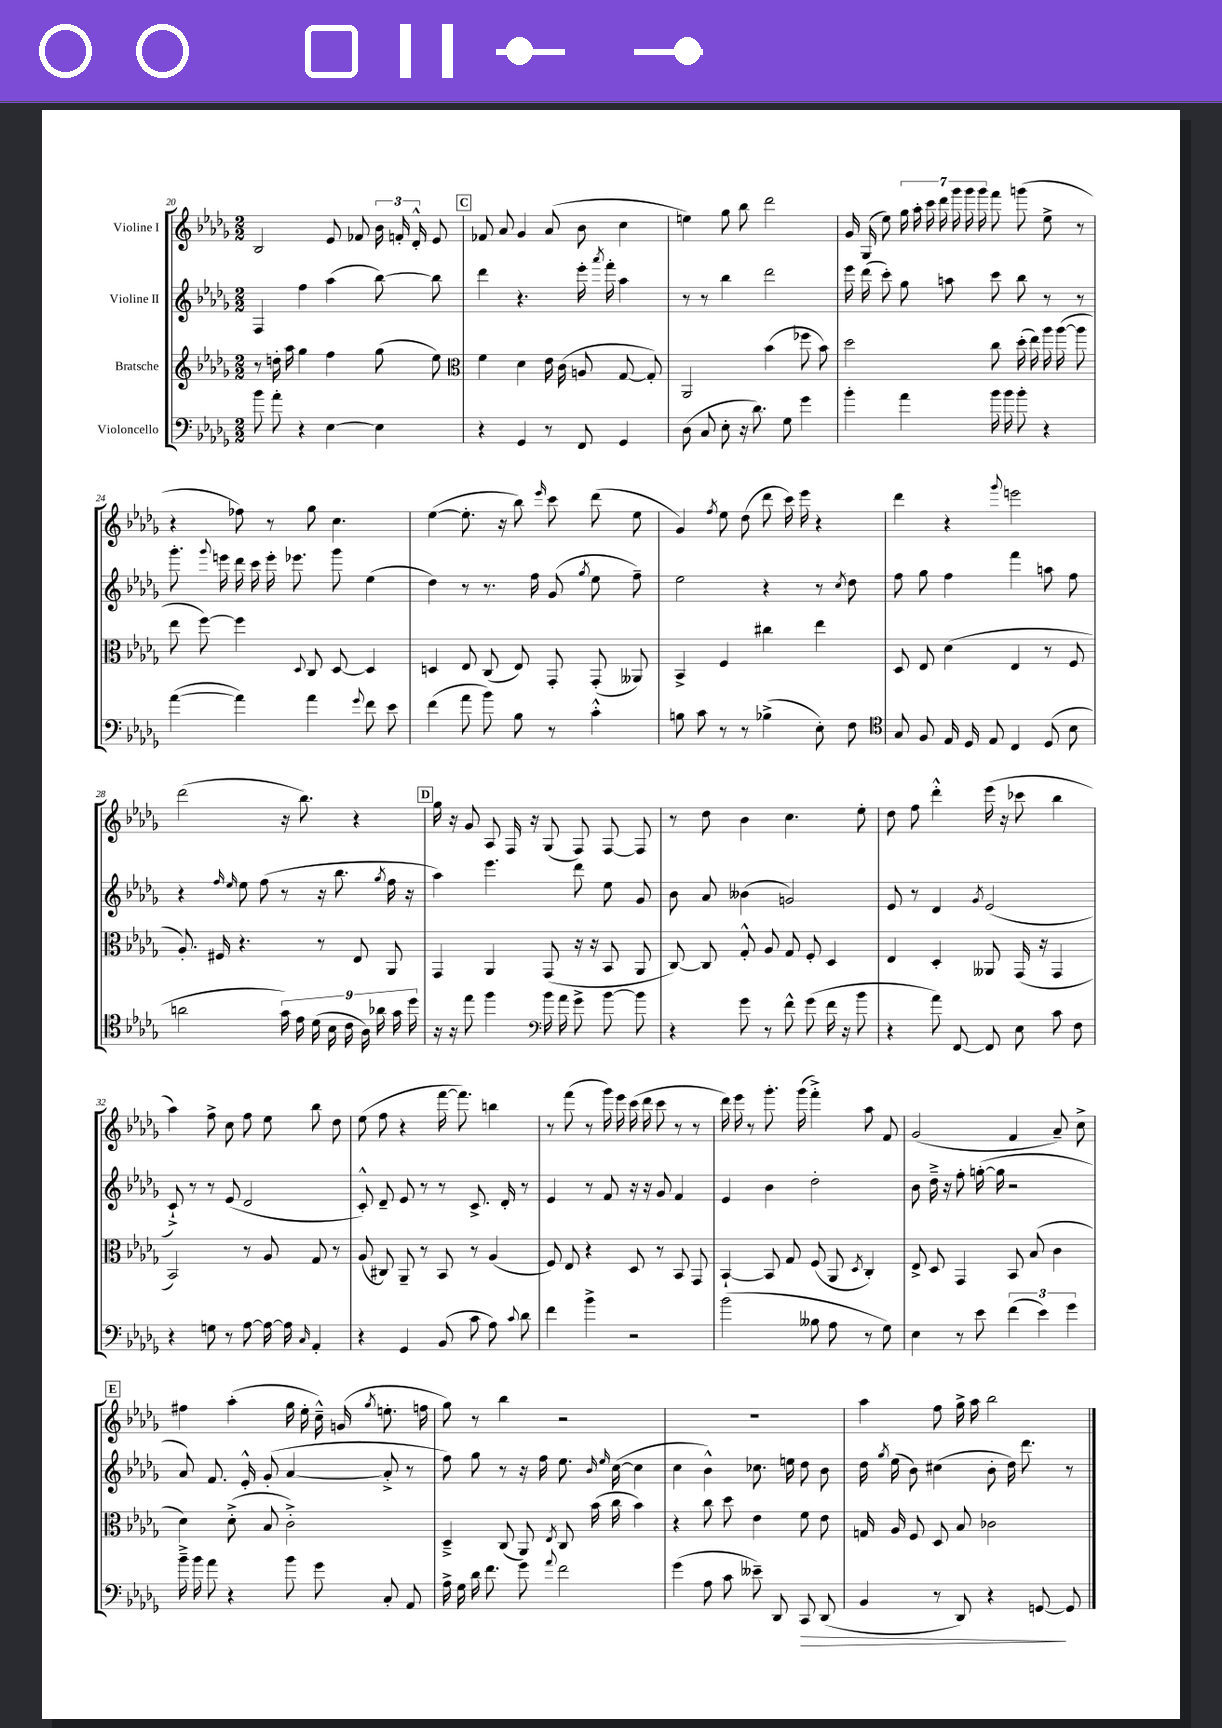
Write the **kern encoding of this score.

**kern	**dynam	**kern	**kern	**kern
*part4	*part4	*part3	*part2	*part1
*staff4	*staff4	*staff3	*staff2	*staff1
*I"Violoncello	*	*I"Bratsche	*I"Violine II	*I"Violine I
*clefF4	*	*clefG2	*clefG2	*clefG2
*k[b-e-a-d-g-]	*	*k[b-e-a-d-g-]	*k[b-e-a-d-g-]	*k[b-e-a-d-g-]
*M2/2	*	*M2/2	*M2/2	*M2/2
=20	=20	=20	=20	=20
8b-\	.	8r	4F/	2B-/
8a-'\	.	16ddn'\	.	.
.	.	16aa-\	.	.
4r	.	4gg-\	4ff\	.
[4E-\	.	4ff\	(4aa-\	8e-/
.	.	.	.	8f-X/
4E-\]	.	(8gg-\	[8bb-\)	24b-\
.	.	.	.	24fn'/
.	.	.	.	24d-'^^/
.	.	8ee-\)	8bb-\]	8e-/
!!LO:REH:place=s1:t=C
=21	=21	=21	=21	=21
*	*	*clefC3	*	*
4r	.	4f\	4ddd-\	8f-X/
.	.	.	.	8a-/
4GG-/	.	4d-\	4.r	4g-/
8r	.	16e-\	.	(8a-/
.	.	(16c\	.	.
8FF/	.	8An/	16eee-'\	8b-\
.	.	.	8qaaa-/	.
.	.	.	16fff'\	.
4GG-/	.	[8G-/	4aa-\	4cc\
.	.	8G-'/])	.	.
=22	=22	=22	=22	=22
(8D-\	.	2AA-/	8r	4een\)
8C/	.	.	8r	.
8E-'\	.	.	4bb-\	8gg-\
16r	.	.	.	8bb-\
8.d-\)	.	.	.	.
.	.	(4b-\	2ddd-\	2ddd-\
8G-\	.	.	.	.
4g-\	.	8ff-X\	.	.
.	.	8b-\)	.	.
=23	=23	=23	=23	=23
4b-'\	.	2dd-\	16eee-\	16g-/
.	.	.	(16ddd-\	(16G-/
.	.	.	8ccc'\)	8ee-\)
4a-\	.	.	8gg-\	28gg-\
.	.	.	.	28aa-'\
.	.	.	.	28ccc\
.	.	.	.	28ddd-\
.	.	.	8aan\	.
.	.	.	.	28ggg-\
.	.	.	.	28ggg-\
.	.	.	.	28ggg-\
16b-\	.	8cc\	8ccc\	8fff\
16b-\	.	.	.	.
8b-'\	.	(16dd-'\	8bb-\	(8gggn\
.	.	16ee-\)	.	.
4r	.	16aa-\	8r	8ee-^\
.	.	([16aa-\	.	.
.	.	8aa-\]	8r	8r
!!LO:LB:g=z
=24	=24	=24	=24	=24
([4a-\	.	8ee-\	8.ggg-'\	4r
.	.	[8ff\)	.	.
.	.	.	8qqggg-/	.
.	.	.	16eeen\	.
4a-\])	.	4ff\]	16ddd-\	8ff-X\)
.	.	.	16ccc\	.
.	.	.	16eee'\	8r
.	.	.	8.eee-X\	.
.	.	8qqD-/	.	.
4a-\	.	8C/	.	8gg-\
.	.	[8D-/	8ggg-\	4.cc\
8qqg-/	.	.	.	.
8f\	.	4D-/]	(4ee-\	.
8e-\	.	.	.	.
=25	=25	=25	=25	=25
(4f\	.	4Dn/	4dd-\)	([4ee-\
8a-\	.	8E-/	8r	8.ee-'\]
8b-\)	.	(8C/	8.r	.
.	.	.	.	16r
8B-\	.	8E-/)	.	8bb-\)
.	.	.	16ff\	.
.	.	.	.	16qqeee-/
8r	.	8GG-'/	(8g-/	8ccc\
.	.	.	8qgg-/	.
4c'^^\	.	(8GG-'/	8ee-\	(8ddd-\
.	.	8AA--X/)	8ff~\)	8ee-\
=26	=26	=26	=26	=26
8Bn\	.	4BB-^/	2ee-\	4g-/)
8c\	.	.	.	.
.	.	.	.	8qff/
8r	.	4F/	.	8ee-\
8r	.	.	.	(8dd-\
(4B-X^\	.	4cc#X\	4r	8ddd-\
.	.	.	.	16ccc\)
.	.	.	.	16eee-\
8E-'\)	.	4ee-\	8r	4r
.	.	.	8qcc/	.
8F\	.	.	8dd-\	.
=27	=27	=27	=27	=27
*clefC4	*	*	*	*
8G-/	.	8D-/	8ff\	4ddd-\
8F/	.	8E-/	8gg-\	.
16E-/	.	(4d-\	4ff\	4r
16D-/	.	.	.	.
8E-/	.	.	.	.
.	.	.	.	8qqggg-/
4C/	.	4E-/	4fff\	2eeen\
(8D-/	.	8r	8aan\	.
8B-\	.	8F/	8ff\	.
!!LO:LB:g=z
=28	=28	=28	=28	=28
2an\	.	8.A-'/)	4r	(2ddd-\
.	.	16F#X/	.	.
.	.	.	16qqff/	.
.	.	.	16qqee-/	.
.	.	4.r	8ee-\	.
.	.	.	(8ff\	.
18g-\)	.	.	8r	16r
18e-\	.	.	.	.
.	.	.	.	8.bb-\)
(18d-\	.	.	.	.
.	.	8r	16r	.
18B-\	.	.	.	.
.	.	.	8.bb-\	.
18c\	.	.	.	.
.	.	8E-/	.	4r
18A-\)	.	.	.	.
18a-X\	.	.	.	.
.	.	.	8qgg-/	.
.	.	8AA-/	16ff\	.
18g-\	.	.	.	.
.	.	.	16r	.
18dd-\	.	.	.	.
!!LO:REH:place=s1:t=D
=29	=29	=29	=29	=29
16r	.	4GG-/	4aa-\)	16gg-\
16r	.	.	.	16r
8ee-\	.	.	.	8g-/
4ff\	.	4AA-/	4.eee-\	8A-/
.	.	.	.	16F/
.	.	.	.	16r
*clefF4	*	*	*	*
16b-\	.	(8GG-/	.	(8G-/
16a-\	.	.	.	.
8g-^\	.	16r	8ddd-\	8F/)
.	.	16r	.	.
[8b-\	.	8BB-/	8ee-\	[8F/
8b-\]	.	8AA-/	8g-/	8F/]
=30	=30	=30	=30	=30
4r	.	[8C/)	8b-\	8r
.	.	8C/]	8a-/	8dd-\
8g-\	.	8G-'^^/	(4b--X\	4b-\
8r	.	8A-/	.	.
8f^^\	.	8G-/	2gn/)	4.cc\
(8g-\	.	8F'/	.	.
16f\	.	4D-/	.	.
16r	.	.	.	.
8b-\	.	.	.	8ee-'\
=31	=31	=31	=31	=31
4r	.	4E-/	8e-/	8dd-\
.	.	.	8r	8ff\
8a-\)	.	4D-'/	4d-/	4ddd-'^^\
[8FF/	.	.	.	.
.	.	.	8qg-/	.
8FF/]	.	8AA--X/	(2e-/	(16eee-\
.	.	.	.	16r
8E-\	.	(16GG-/	.	8ccc-X\
.	.	16r	.	.
8c\	.	4GG-/	.	4bb-\
8F\	.	.	.	.
!!LO:LB:g=z
=32	=32	=32	=32	=32
4r	.	2BB-/)	8c`^/)	4aa-\)
.	.	.	8r	.
8Gn\	.	.	8r	8ff^\
8r	.	.	(8e-/	8cc\
[8A-\	.	8r	2d-/	8ff\
16A-\_	.	8A-/	.	8ee-\
16A-\]	.	.	.	.
16qqC/	.	.	.	.
4AA-'/	.	8G-/	.	8bb-\
.	.	8r	.	8dd-\
=33	=33	=33	=33	=33
4r	.	(8A-/	8c'^^/)	(8ee-\
.	.	8C#X/)	8d-~/	8ff\
4GG-/	.	8AA-~/	8e-/	4r
.	.	8r	8r	.
(8BB-/	.	8BB-/	8r	[16fff\
.	.	.	.	8.fff\])
8c\	.	8r	8.c^/	.
8A-\)	.	(4A-/	.	4bbn\
.	.	.	16d-'/	.
8qqc/	.	.	.	.
8d-\	.	.	8r	.
=34	=34	=34	=34	=34
4f\	.	8F/)	4e-/	8r
.	.	8E-/	.	(8fff\
4b-^\	.	4r	8r	8r
.	.	.	8f/	16ggg-\)
.	.	.	.	16eee-\
2r	.	8D-/	16r	(16ccc\
.	.	.	16r	16ddd-\
.	.	8r	8g-/	8ccc\
.	.	8BB-/	4f/	8r
.	.	8GG-/	.	8r
=35	=35	=35	=35	=35
(2b-\	.	[4BB-`/	4e-/	16ddd-\)
.	.	.	.	16eee-\
.	.	.	.	8r
.	.	8BB-/]	4b-\	8.ggg-'\
.	.	8G-/	.	.
.	.	.	.	(16ggg-\
8B--X\	.	(8F/	2dd-'\	4fff'^\)
8A-\	.	8AA-/	.	.
.	.	8qD-/	.	.
8r	.	4C'/)	.	8aa-\
8G-\)	.	.	.	8f/
=36	=36	=36	=36	=36
4E-\	.	8E-^/	8b-\	(2g-/
.	.	8D-/	16dd-~^\	.
.	.	.	16r	.
8r	.	4GG-/	8ff'\	.
8e-\	.	.	([16ggn'\	.
.	.	.	16gg\]	.
(6f\	.	8BB-/	2r	4f/
.	.	(8B-/	.	.
6e-\)	.	.	.	.
.	.	4c\	.	8a-~/)
6g-\	.	.	.	.
.	.	.	.	8cc^\
!!LO:LB:g=z
!!LO:REH:place=s1:t=E
=37	=37	=37	=37	=37
16b-~^\	.	4d-\)	8a-/)	4ff#X\
16b-\	.	.	.	.
8a-\	.	.	8.f/	.
4r	.	(8d-'^\	.	(4aa-'\
.	.	.	16e-'^^/	.
.	.	8B-/	(8g-'/	.
8b-\	.	2c'^\)	[4a-/	16gg-\
.	.	.	.	16ee-'\
8g-\	.	.	.	16cc~^^\)
.	.	.	.	(16gn/
.	.	.	.	8qgg-/
8C'/	.	.	8a-'^/]	8.een'\
8AA-/	.	.	8r	.
.	.	.	.	16ffn\
=38	=38	=38	=38	=38
16A-^\	.	4D-~^/	8ff\)	8gg-\)
16G-\	.	.	.	.
16d-\	.	.	8gg-\	8r
8.f\	.	.	.	.
.	.	(8C/	8r	4bb-\
8g-\	.	8AA-/)	16r	.
.	.	.	16ff\	.
8qqa-/	.	8qE-/	.	.
2f\	.	8C/	8.ee-\	2r
.	.	(16b-\	.	.
.	.	.	16qqb-/	.
.	.	.	16qqee-/	.
.	.	16cc\	([16cc\	.
.	.	4b-\)	4cc\]	.
=39	=39	=39	=39	=39
(4g-\	.	4r	4cc\	1r
8A-\	.	8cc\	4b-^^\)	.
8c\	.	8dd-\	.	.
8e--X~\)	.	4e-\	8.cc-X\	.
8DD-/	.	.	.	.
.	.	.	16een\	.
!	!LO:HP:b	!	!	!
8CC/	>	8f\	8dd-\	.
(8DD-/	.	8e-\	8b-\	.
=40	=40	=40	=40	=40
4BB-/	.	16Gn/	16dd-\	4aa-\
.	.	.	8qgg-/	.
.	.	16A-/	(16ee-\	.
.	.	8F/	8b-\)	.
8r	.	8D-/	(4cc#X\	8ff\
8DD-/)	.	8B-/	.	16gg-^\
.	.	.	.	16aa-\
4r	.	2c-X\	8b-'\	2bb-\
.	.	.	16dd-\)	.
.	.	.	8.ddd-\	.
[8GGn/	.	.	.	.
8GG/]	]	.	8r	.
==	==	==	==	==
*-	*-	*-	*-	*-
